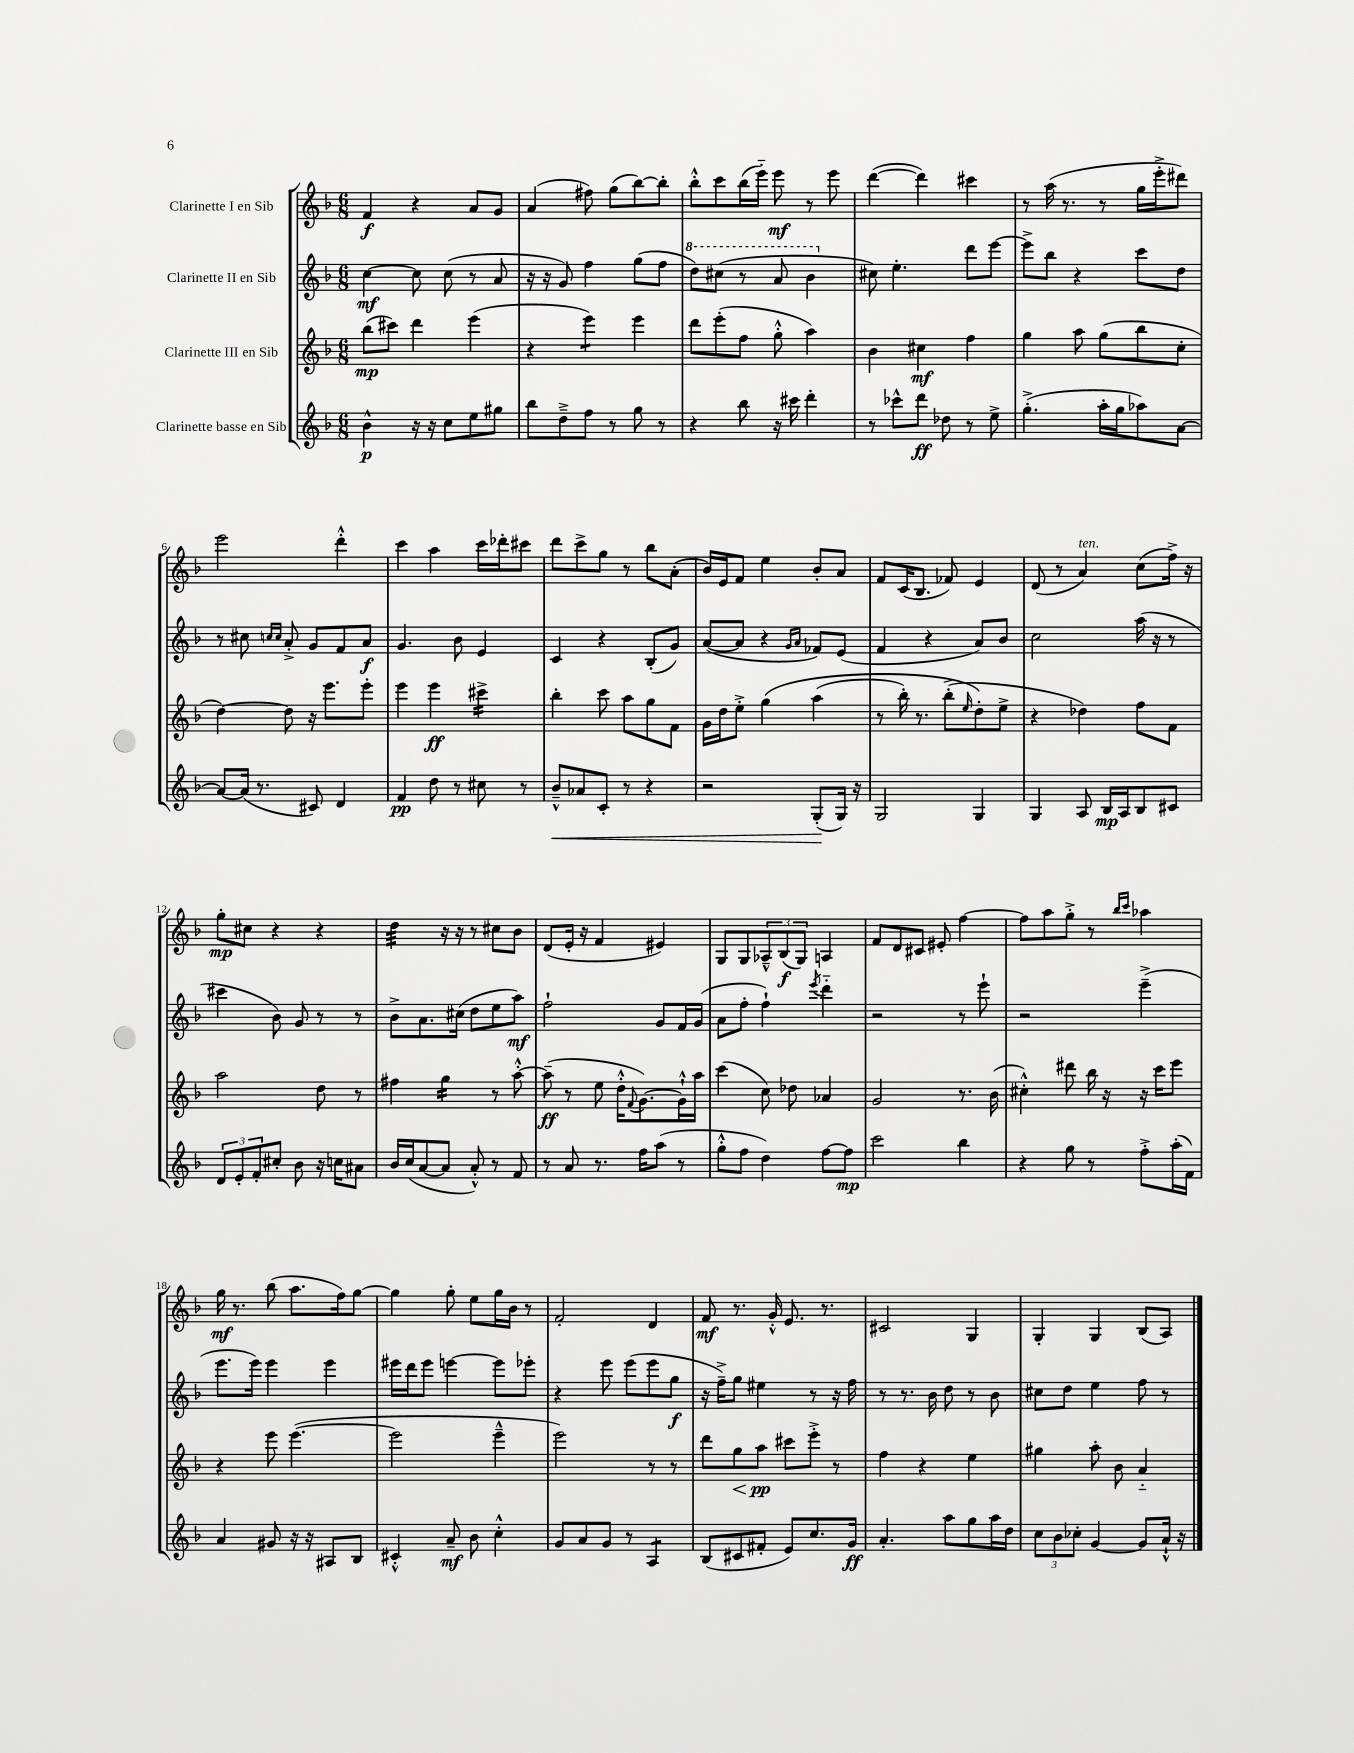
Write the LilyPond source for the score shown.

<<
\new StaffGroup <<
\new Staff = "s0" \with { instrumentName = "Clarinette I en Sib" } {
    \clef treble \key f \major \numericTimeSignature \time 6/8
    f'4\f r4 a'8 g'8 |
    a'4( fis''8) g''8( bes''8~) bes''8-. |
    bes''8-.-^ c'''8 bes''16( e'''16-_) e'''8\mf r8 e'''8 |
    d'''4~( d'''4) cis'''4 |
    r8 a''16( r8. r8 g''16 e'''16-.-> dis'''8) |
    e'''2 d'''4-.-^ |
    c'''4 a''4 c'''16 des'''16-. cis'''8 |
    d'''8 c'''8-> g''8 r8 bes''8 a'8-.( |
    bes'16) e'16 f'8 e''4 bes'8-. a'8 |
    f'8 c'16( bes8. fes'8) e'4 |
    d'8( r8 a'4^\markup { \italic "ten." }) c''8( f''16->) r16 |
    g''8-.\mp cis''8 r4 r4 |
    d''4:32 r16 r16 r8 cis''8 bes'8 |
    d'8( e'16-. r16 f'4 eis'4) |
    g8 g8 \tuplet 3/2 { aes8---^ bes8\f( g8) } a4 |
    f'8 d'8 cis'8 eis'8-. f''4~ |
    f''8 a''8 g''8-.-> r8 \grace { bes''16 c'''16 } aes''4 |
    g''16\mf r8. bes''8( a''8. f''16) g''8~ |
    g''4 g''8-. e''8 g''16 bes'16 r8 |
    f'2-. d'4 |
    f'8\mf r8. g'16-.-^ e'8. r8. |
    cis'2 g4 |
    g4-. g4 bes8( a8) \bar "|." |
}
\new Staff = "s1" \with { instrumentName = "Clarinette II en Sib" } {
    \clef treble \key f \major \numericTimeSignature \time 6/8
    c''4~\mf c''8 c''8( r8 a'8 |
    r16 r16 g'8) f''4 g''8( f''8 |
    \ottava #1 d'''8) cis'''8( r8 a''8 bes''4 \ottava #0 |
    cis''8) e''4.-. d'''8 e'''8~ |
    e'''8-> bes''8 r4 c'''8 d''8 |
    r8 cis''8 \grace { c''16 c''16 } a'8-.-> g'8 f'8 a'8\f |
    g'4. bes'8 e'4 |
    c'4 r4 bes8-.( g'8) |
    a'8~( a'8 r4 \grace { g'16 a'16 } fes'8) e'8( |
    f'4 r4 a'8) bes'8 |
    c''2 a''16( r16 r8 |
    cis'''4 bes'8) g'8 r8 r8 |
    bes'8-> a'8. cis''16( d''8 e''8 a''8\mf) |
    f''2-! g'8 f'16 g'16( |
    a'8 f''8-. f''4-!) \acciaccatura { e'''8 } d'''4-_ |
    r2 r8 e'''8-! |
    r2 e'''4--->( |
    e'''8. e'''16) e'''4 e'''4 |
    eis'''16 d'''16 eis'''8 e'''4~ e'''8 ees'''8-. |
    r4 e'''8 e'''8( e'''8 g''8\f |
    r16 f''16--->) g''8 eis''4 r8 r16 f''16 |
    r8 r8. bes'16 d''8 r8 bes'8 |
    cis''8 d''8 e''4 f''8 r8 \bar "|." |
}
\new Staff = "s2" \with { instrumentName = "Clarinette III en Sib" } {
    \clef treble \key f \major \numericTimeSignature \time 6/8
    bes''8\mp( cis'''8) d'''4 e'''4( |
    r4 e'''4:8) e'''4 |
    d'''8 e'''8-.( f''8 g''8-.-^ a''4) |
    bes'4 cis''4\mf f''4 |
    g''4 a''8 g''8( bes''8 c''8-. |
    d''4~) d''8 r16 e'''8. e'''8-. |
    e'''4 e'''4\ff cis'''4:16-> |
    bes''4-. c'''8 a''8 g''8 f'8 |
    g'16 d''16 e''8-.-> g''4\( a''4( |
    r8 bes''16-.) r8. bes''8-.->( \grace { e''16 } d''8-.\) e''8-> |
    r4 des''4) f''8 f'8 |
    a''2 d''8 r8 |
    fis''4 g''4:16 r8 a''8~-.-^ |
    a''8--\ff( r8 e''8 d''16-.-^ \appoggiatura { f'8 } g'8.~) g'16-!-^ a''16 |
    c'''4( c''8) des''8 aes'4 |
    g'2 r8. bes'16( |
    cis''4-.-^) dis'''8 bes''16 r16 r16 c'''16 e'''8 |
    r4 e'''8 e'''4.~( |
    e'''2 e'''4---^ |
    e'''2) r8 r8 |
    d'''8 g''8\< a''8\pp\! cis'''8 e'''8-.-> r8 |
    f''4 r4 e''4 |
    gis''4 a''8-. bes'8 a'4-_ \bar "|." |
}
\new Staff = "s3" \with { instrumentName = "Clarinette basse en Sib" } {
    \clef treble \key f \major \numericTimeSignature \time 6/8
    bes'4-^\p r16 r16 c''8 e''8 gis''8 |
    bes''8 d''8---> f''8 r8 g''8 r8 |
    r4 bes''8 r16 cis'''16 d'''4-. |
    r8 ces'''8-^ d'''8\ff des''8 r8 e''8-> |
    g''4.-.->( a''16-. g''16 aes''8) a'8~ |
    a'8~ a'16( r8. cis'8) d'4 |
    f'4\pp d''8 r8 cis''8 r8 |
    bes'8---^\< aes'8 c'8-. r8 r4 |
    r2 g8-.\!( g16) r16 |
    g2 g4 |
    g4 a8 bes16\mp a16 bes8 cis'8 |
    \tuplet 3/2 { d'8 e'8-. f'8-. } cis''8-. bes'8 r16 c''16 ais'8 |
    bes'16 c''16( a'8~ a'8 a'8-.-^) r8 f'8 |
    r8 a'8 r8. f''16 a''8( r8 |
    g''8-.-^ f''8 d''4) f''8~ f''8\mp |
    c'''2 bes''4 |
    r4 g''8 r8 f''8-.-> a''16-.( f'16) |
    a'4 gis'8 r16 r16 ais8 bes8 |
    cis'4-.-^ a'8--\mf bes'8 c''4-.-^ |
    g'8 a'8 g'8 r8 a4:8 |
    bes8( cis'8 fis'8-. e'8) c''8. g'16\ff |
    a'4.-. a''8 g''8 a''16 d''16 |
    \tuplet 3/2 { c''8 bes'8 ces''8-. } g'4~ g'8 a'16-!-^ r16 \bar "|." |
}
>>
>>
